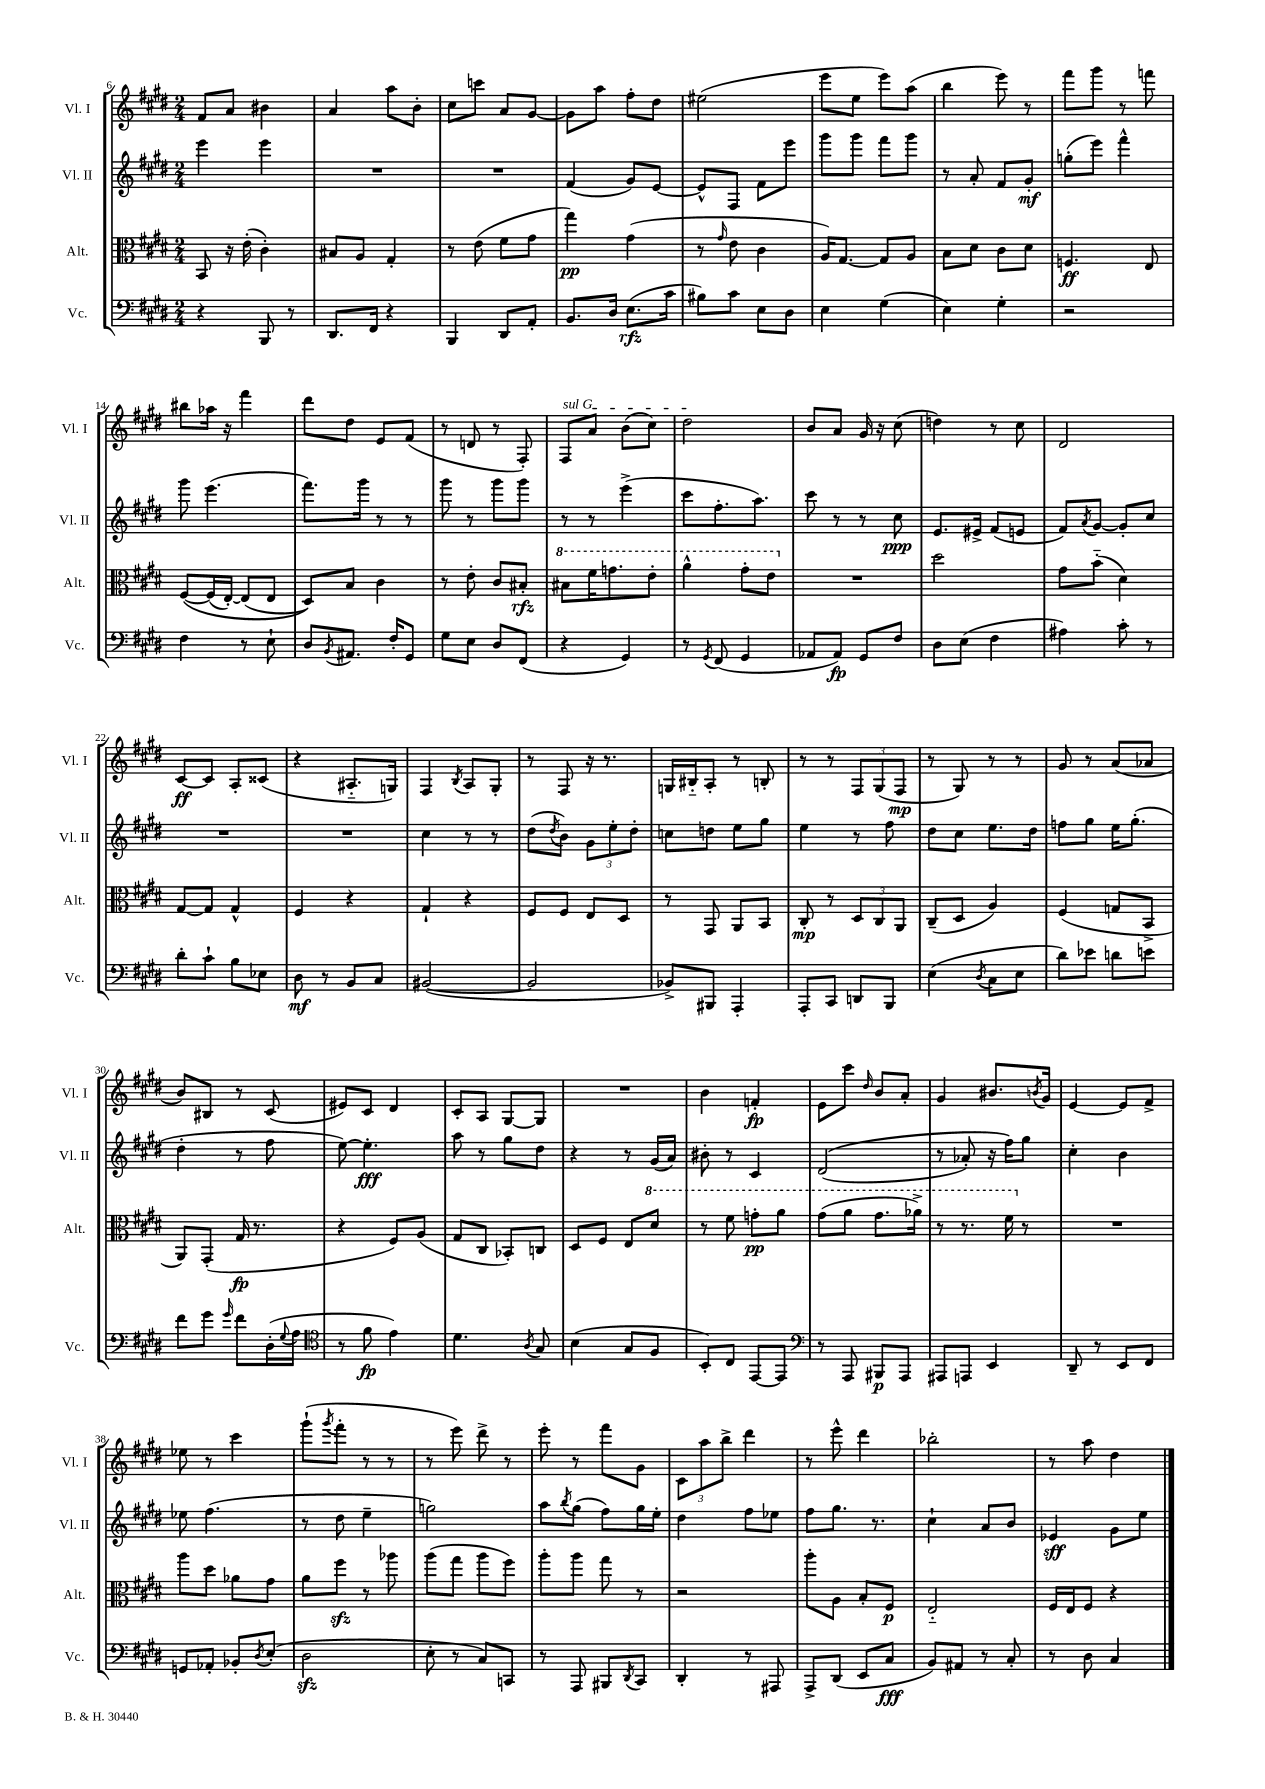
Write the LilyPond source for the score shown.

<<
\new StaffGroup <<
\new Staff = "s0" \with { instrumentName = "Vl. I" shortInstrumentName = "Vl. I" } {
    \clef treble \key e \major \numericTimeSignature \time 2/4
    fis'8 a'8 bis'4 |
    a'4 a''8 b'8-. |
    cis''8 c'''8 a'8 gis'8~ |
    gis'8 a''8 fis''8-. dis''8 |
    eis''2( |
    e'''8 e''8 e'''8) a''8( |
    b''4 e'''8) r8 |
    fis'''8 gis'''8 r8 f'''8 |
    bis''8 aes''16 r16 fis'''4 |
    dis'''8 dis''8 e'8 fis'8( |
    r8 d'8 r8 fis8-.) |
    \once \override TextSpanner.bound-details.left.text = \markup { \italic "sul G" } fis8\startTextSpan a'8 b'8( cis''8) |
    dis''2\stopTextSpan |
    b'8 a'8 gis'16 r16 cis''8( |
    d''4) r8 cis''8 |
    dis'2 |
    cis'8~\ff cis'8 a8-. cisis'8( |
    r4 ais8.-_ g16) |
    fis4 \acciaccatura { b8 } a8 gis8-. |
    r8 fis8 r16 r8. |
    g16 bis16-_ a8-. r8 b8-. |
    r8 r8 \tuplet 3/2 { fis8 gis8( fis8\mp } |
    r8 gis8) r8 r8 |
    gis'8 r8 a'8( aes'8 |
    b'8) bis8 r8 cis'8( |
    eis'8) cis'8 dis'4 |
    cis'8-. a8 gis8~ gis8 |
    R2 |
    b'4 f'4-.\fp |
    e'8 cis'''8 \grace { dis''16 } b'8 a'8-. |
    gis'4 bis'8. \acciaccatura { b'8 } gis'16 |
    e'4~ e'8 fis'8-> |
    ees''8 r8 cis'''4 |
    gis'''8-!( \acciaccatura { gis'''8 } fis'''8-. r8 r8 |
    r8 e'''8) dis'''8-> r8 |
    e'''8-. r8 fis'''8 gis'8 |
    \tuplet 3/2 { cis'8 a''8 b''8-> } dis'''4 |
    r8 e'''8-^ dis'''4 |
    bes''2-. |
    r8 a''8 dis''4 \bar "|." |
}
\new Staff = "s1" \with { instrumentName = "Vl. II" shortInstrumentName = "Vl. II" } {
    \clef treble \key e \major \numericTimeSignature \time 2/4
    e'''4 e'''4 |
    R2 |
    R2 |
    fis'4( gis'8) e'8~ |
    e'8-^ fis8 fis'8 e'''8 |
    gis'''8 gis'''8 fis'''8 gis'''8 |
    r8 a'8-. fis'8 gis'8-.\mf |
    g''8-.( e'''8) fis'''4-^ |
    gis'''8 e'''4.( |
    fis'''8.) gis'''16 r8 r8 |
    gis'''8 r8 gis'''8 gis'''8 |
    r8 r8 e'''4->( |
    cis'''8 fis''8.-. a''8.) |
    cis'''8 r8 r8 cis''8\ppp |
    e'8. eis'16-> fis'8( e'8 |
    fis'8) \acciaccatura { a'8 } gis'8~ gis'8-. cis''8 |
    R2 |
    R2 |
    cis''4 r8 r8 |
    dis''8( \acciaccatura { dis''8 } b'8) \tuplet 3/2 { gis'8 e''8-. dis''8-. } |
    c''8 d''8 e''8 gis''8 |
    e''4 r8 fis''8 |
    dis''8 cis''8 e''8. dis''16 |
    f''8 gis''8 e''16 gis''8.-.( |
    dis''4-. r8 fis''8 |
    e''8~) e''4.-.\fff |
    a''8 r8 gis''8 dis''8 |
    r4 r8 gis'16( a'16) |
    bis'8-. r8 cis'4 |
    dis'2(\( |
    r8 aes'8-.) r16 fis''16\) gis''8 |
    cis''4-. b'4 |
    ees''8 fis''4.( |
    r8 dis''8 e''4-- |
    g''2) |
    a''8 \acciaccatura { b''8 } gis''8( fis''8) gis''16 e''16-. |
    dis''4 fis''8 ees''8 |
    fis''8 gis''8. r8. |
    cis''4-! a'8 b'8 |
    ees'4\sff gis'8 e''8 \bar "|." |
}
\new Staff = "s2" \with { instrumentName = "Alt." shortInstrumentName = "Alt." } {
    \clef alto \key e \major \numericTimeSignature \time 2/4
    b,8 r16 e'16-.( cis'4-.) |
    bis8 a8 gis4-. |
    r8 e'8( fis'8 gis'8 |
    gis''4\pp) gis'4( |
    r8 \grace { gis'16 } e'8 cis'4 |
    a16) gis8.~ gis8 a8 |
    b8 dis'8 cis'8 dis'8 |
    f4.\ff e8 |
    fis8~\( fis16( e16~-.) e8( e8 |
    dis8)\) b8 cis'4 |
    r8 e'8-. cis'8 bis8-.\rfz |
    \ottava #1 bis'8 fis''16 g''8. e''8-. |
    a''4-^ gis''8-. e''8 \ottava #0 |
    R2 |
    dis''2 |
    gis'8 b'8-_( dis'4) |
    gis8~ gis8 gis4-^ |
    fis4 r4 |
    gis4-! r4 |
    fis8 fis8 e8 dis8 |
    r8 gis,8 a,8 b,8 |
    cis8-.\mp r8 \tuplet 3/2 { dis8 cis8 a,8 } |
    cis8--( dis8 a4) |
    fis4( g8 b,8-> |
    a,8) gis,8-.( gis16\fp r8. |
    r4 fis8) a8( |
    gis8 cis8 bes,8-.) c8 |
    dis8 fis8 e8 \ottava #1 dis''8 |
    r8 fis''8 g''8-.\pp a''8 |
    gis''8( a''8 gis''8. aes''16->) |
    r8 r8. fis''16 \ottava #0 r8 |
    R2 |
    a''8 dis''8 aes'8 gis'8 |
    a'8 fis''8\sfz r8 aes''8 |
    a''8( gis''8 a''8 fis''8) |
    a''8-. a''8 gis''8 r8 |
    r2 |
    a''8-. a8 b8-. fis8\p |
    e2-_ |
    fis16 e16 fis8 r4 \bar "|." |
}
\new Staff = "s3" \with { instrumentName = "Vc." shortInstrumentName = "Vc." } {
    \clef bass \key e \major \numericTimeSignature \time 2/4
    r4 b,,8 r8 |
    dis,8. fis,16 r4 |
    b,,4 dis,8 a,8-. |
    b,8. dis16 e8.\rfz( cis'16 |
    bis8) cis'8 e8 dis8 |
    e4 gis4( |
    e4) gis4-. |
    r2 |
    fis4 r8 e8-! |
    dis8 \acciaccatura { b,8 } ais,8. fis16-. gis,8 |
    gis8 e8 dis8 fis,8( |
    r4 gis,4) |
    r8 \acciaccatura { gis,8 } fis,8( gis,4 |
    aes,8 aes,8\fp) gis,8 fis8 |
    dis8 e8( fis4 |
    ais4) cis'8-. r8 |
    dis'8-. cis'8-! b8 ees8 |
    dis8\mf r8 b,8 cis8 |
    bis,2~( |
    bis,2 |
    bes,8->) bis,,8 a,,4-. |
    a,,8-. cis,8 d,8 b,,8 |
    e4( \acciaccatura { dis8 } cis8 e8 |
    dis'8) ees'8 d'8 e'8 |
    fis'8 gis'8 \grace { gis'16 } fis'8 dis16-.( \appoggiatura { gis8 } a16 |
    \clef tenor r8 fis'8\fp e'4) |
    dis'4. \acciaccatura { a8 } gis8 |
    b4( gis8 fis8 |
    b,8-.) cis8 e,8~ e,8 |
    \clef bass r8 a,,8 bis,,8\p a,,8 |
    ais,,8 a,,8 e,4 |
    dis,8-- r8 e,8 fis,8 |
    g,8 aes,8-. bes,8-. \acciaccatura { dis8 } e8-.( |
    dis2\sfz |
    e8-. r8 cis8) c,8 |
    r8 a,,8 bis,,8 \acciaccatura { dis,8 } cis,8 |
    dis,4-. r8 ais,,8 |
    a,,8-> dis,8( e,8 cis8\fff |
    b,8) ais,8 r8 cis8-. |
    r8 dis8 cis4 \bar "|." |
}
>>
>>
\layout { \context { \Score currentBarNumber = #6 } }
